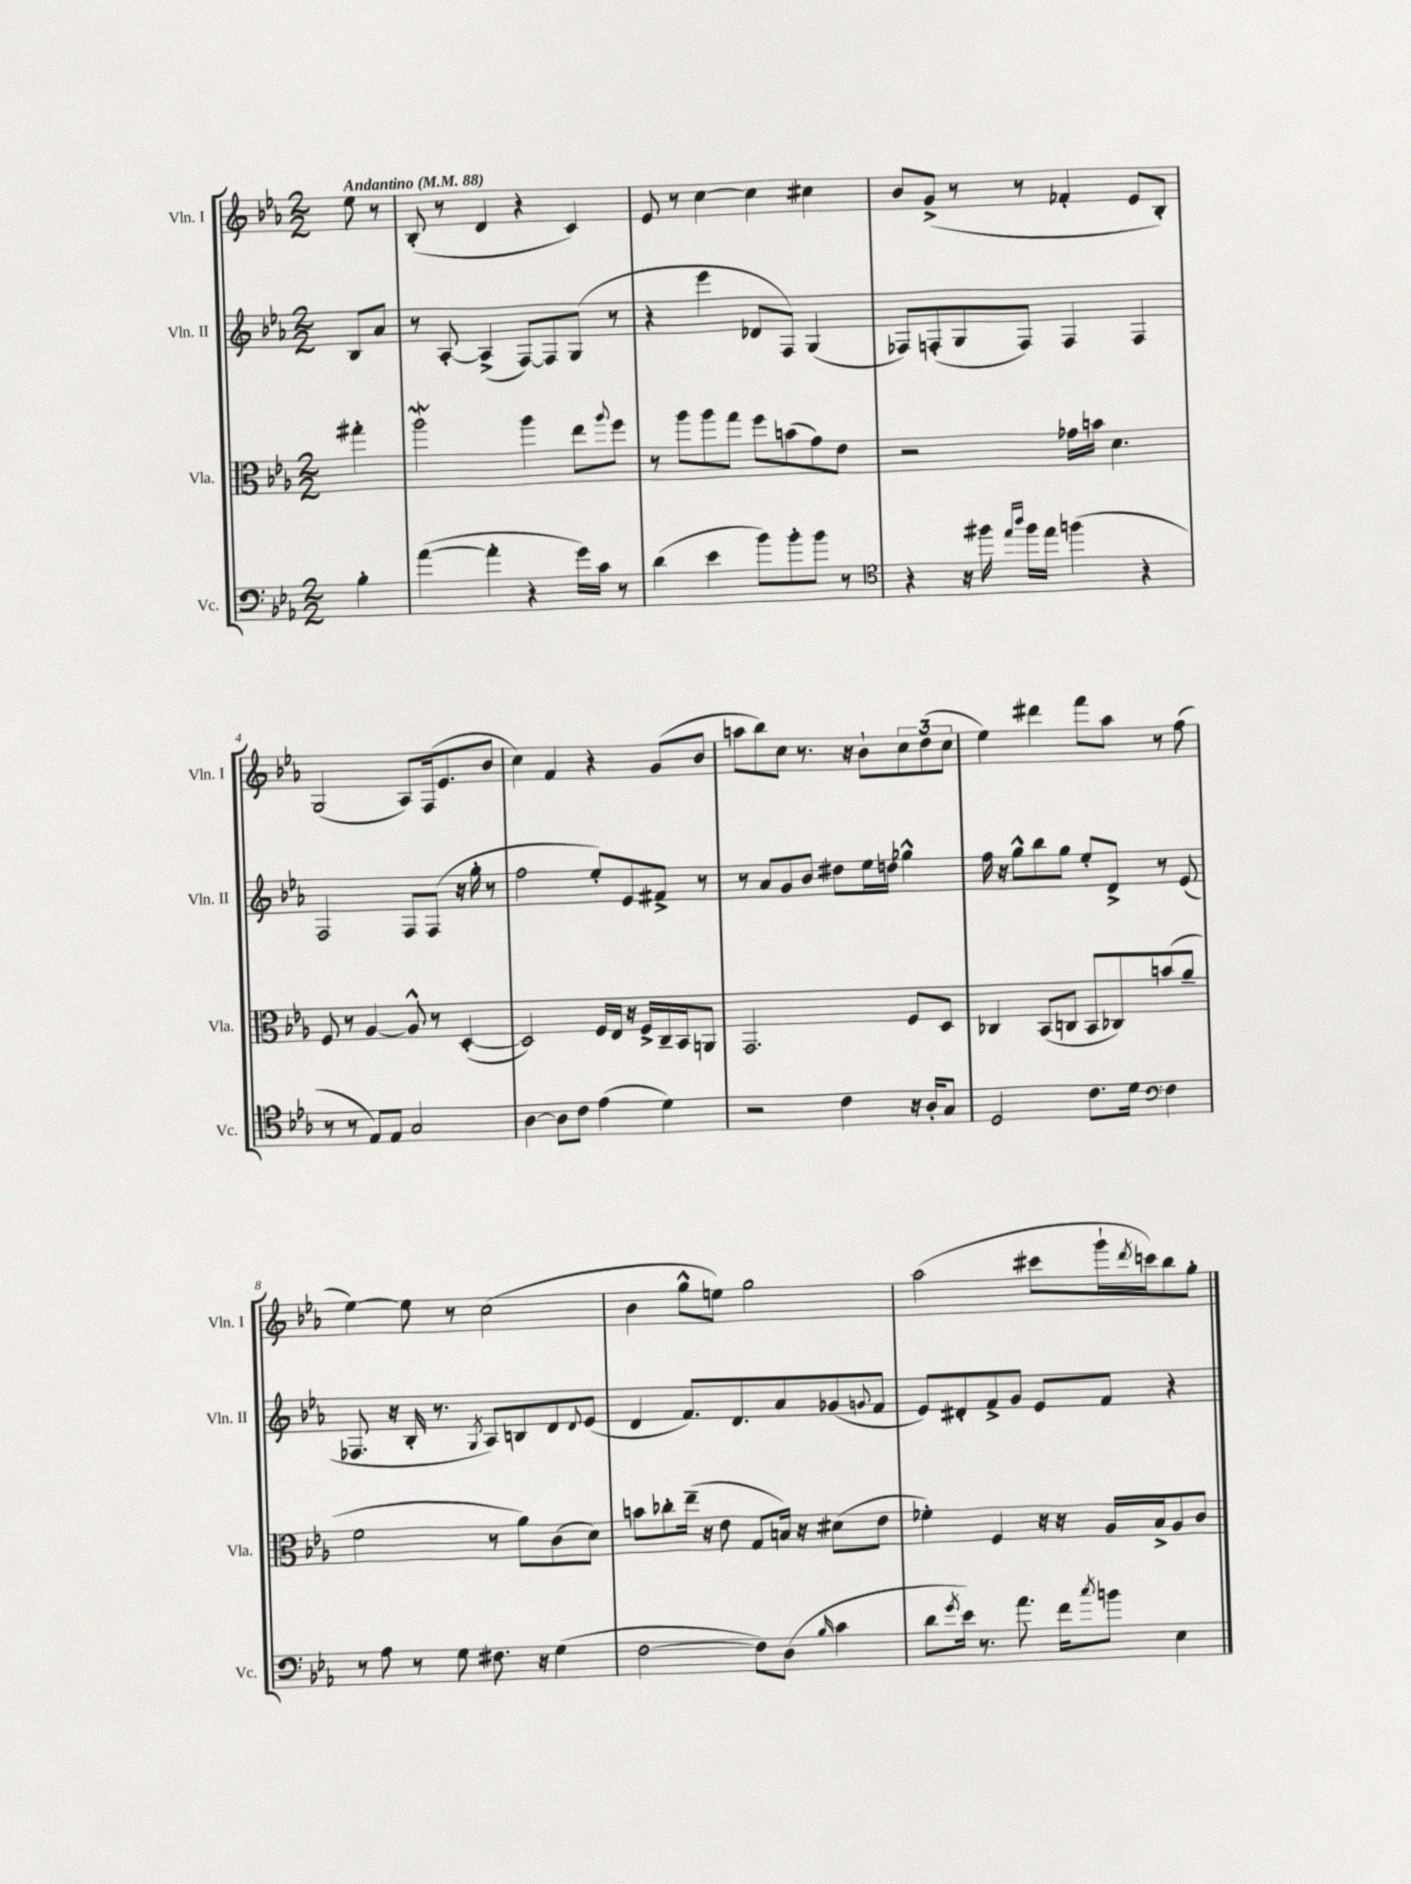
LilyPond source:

<<
\new StaffGroup <<
\new Staff = "s0" \with { instrumentName = "Vln. I" shortInstrumentName = "Vln. I" } {
    \clef treble \key ees \major \numericTimeSignature \time 2/2 \partial 4 \tempo "Andantino" 4 = 88
    ees''8 r8 |
    bes8-.( r8 d'4 r4 c'4) |
    ees'8 r8 c''4~ c''4 cis''4 |
    bes'8 g'8->( r8 r8 fes'4-. ees'8 bes8-.) |
    g2( aes8) f16( ees'8. bes'8 |
    c''4) f'4 r4 g'8( bes'8 |
    a''8 bes''8) c''8 r8. r16 bes'8-! \tuplet 3/2 { c''8 d''8( c''8 } |
    ees''4) dis'''4 f'''8 aes''8 r8 f''8( |
    ees''4~) ees''8 r8 c''2( |
    bes'4 g''8-^ e''8) g''2 |
    aes''2( cis'''8 g'''16-! \acciaccatura { d'''8 } c'''16) bes''8 g''8-. \bar "|." |
}
\new Staff = "s1" \with { instrumentName = "Vln. II" shortInstrumentName = "Vln. II" } {
    \clef treble \key ees \major \numericTimeSignature \time 2/2 \partial 4
    bes8 aes'8 |
    r8 aes8~-. aes4->( f8~) f8 g8( r8 |
    r4 ees'''4 des'8 f8) g4( |
    fes8) f8-.( g8 f8) f4 f4 |
    f2 f8 f8( r16 g''16-. r8 |
    f''2 ees''8-.) ees'8 fis'8-> r8 |
    r8 aes'8 g'8 bes'8 dis''8 ees''16 d''16 ges''4-^ |
    f''16 r16 g''8-^ bes''8 g''8 ees''8-. d'8-> r8 ees'8( |
    fes8. r16 bes16-. r8. \acciaccatura { g8 } aes8) b8 d'8 \appoggiatura { d'8 } ees'8( |
    d'4 f'8.) d'8. aes'8 ges'8( \appoggiatura { g'8 } f'8 |
    ees'8) dis'8-. f'8-> g'8 ees'8 f'8 r4 \bar "|." |
}
\new Staff = "s2" \with { instrumentName = "Vla." shortInstrumentName = "Vla." } {
    \clef alto \key ees \major \numericTimeSignature \time 2/2 \partial 4
    gis''4-. |
    aes''2\mordent aes''4 ees''8 \appoggiatura { aes''8 } f''8 |
    r8 aes''8 aes''8 g''8 f''8 b'8( g'8) ees'8 |
    r2 ges'16 b'16 d'4. |
    f8 r8 aes4~ aes8-^ r8 d4~-.( |
    d2) f16 ees16 r16 f16-> c16-- bes,16 a,8 |
    g,2. f8 d8 |
    ces4 bes,8( c8 bes,8 ces8) b'8( aes'8-- |
    f'2 r8 aes'8) c'8( d'8) |
    b'8 ces''8-. ees''16--( r16 ees'8 g8 b16) r16 dis'8( ees'8 |
    fes'4-.) f4 r16 r16 aes16 bes16-> aes8 c'8 \bar "|." |
}
\new Staff = "s3" \with { instrumentName = "Vc." shortInstrumentName = "Vc." } {
    \clef bass \key ees \major \numericTimeSignature \time 2/2 \partial 4
    bes4-. |
    aes'4~( aes'4-. r4 g'16) c'16 r8 |
    d'4( ees'4 bes'8) bes'8-. bes'8 r8 |
    \clef tenor r4 r16 fis''16 \grace { ees''16 aes''16 } fis''16 ees''16 f''4( r4 |
    r8 r8 ees8) ees8 g2 |
    aes4~ aes8 c'8 ees'4( d'4) |
    r2 c'4 r16 aes16-. g8 |
    d2 c'8. d'16 \clef bass f4 |
    r8 aes8 r8 g8 fis8. r16 g4( |
    f2~ f8) d8( \grace { bes16 } c'4 |
    d'8 \acciaccatura { g'8 } ees'16) r8. aes'8. f'16 \acciaccatura { c''8 } b'8 ees4 \bar "|." |
}
>>
>>
